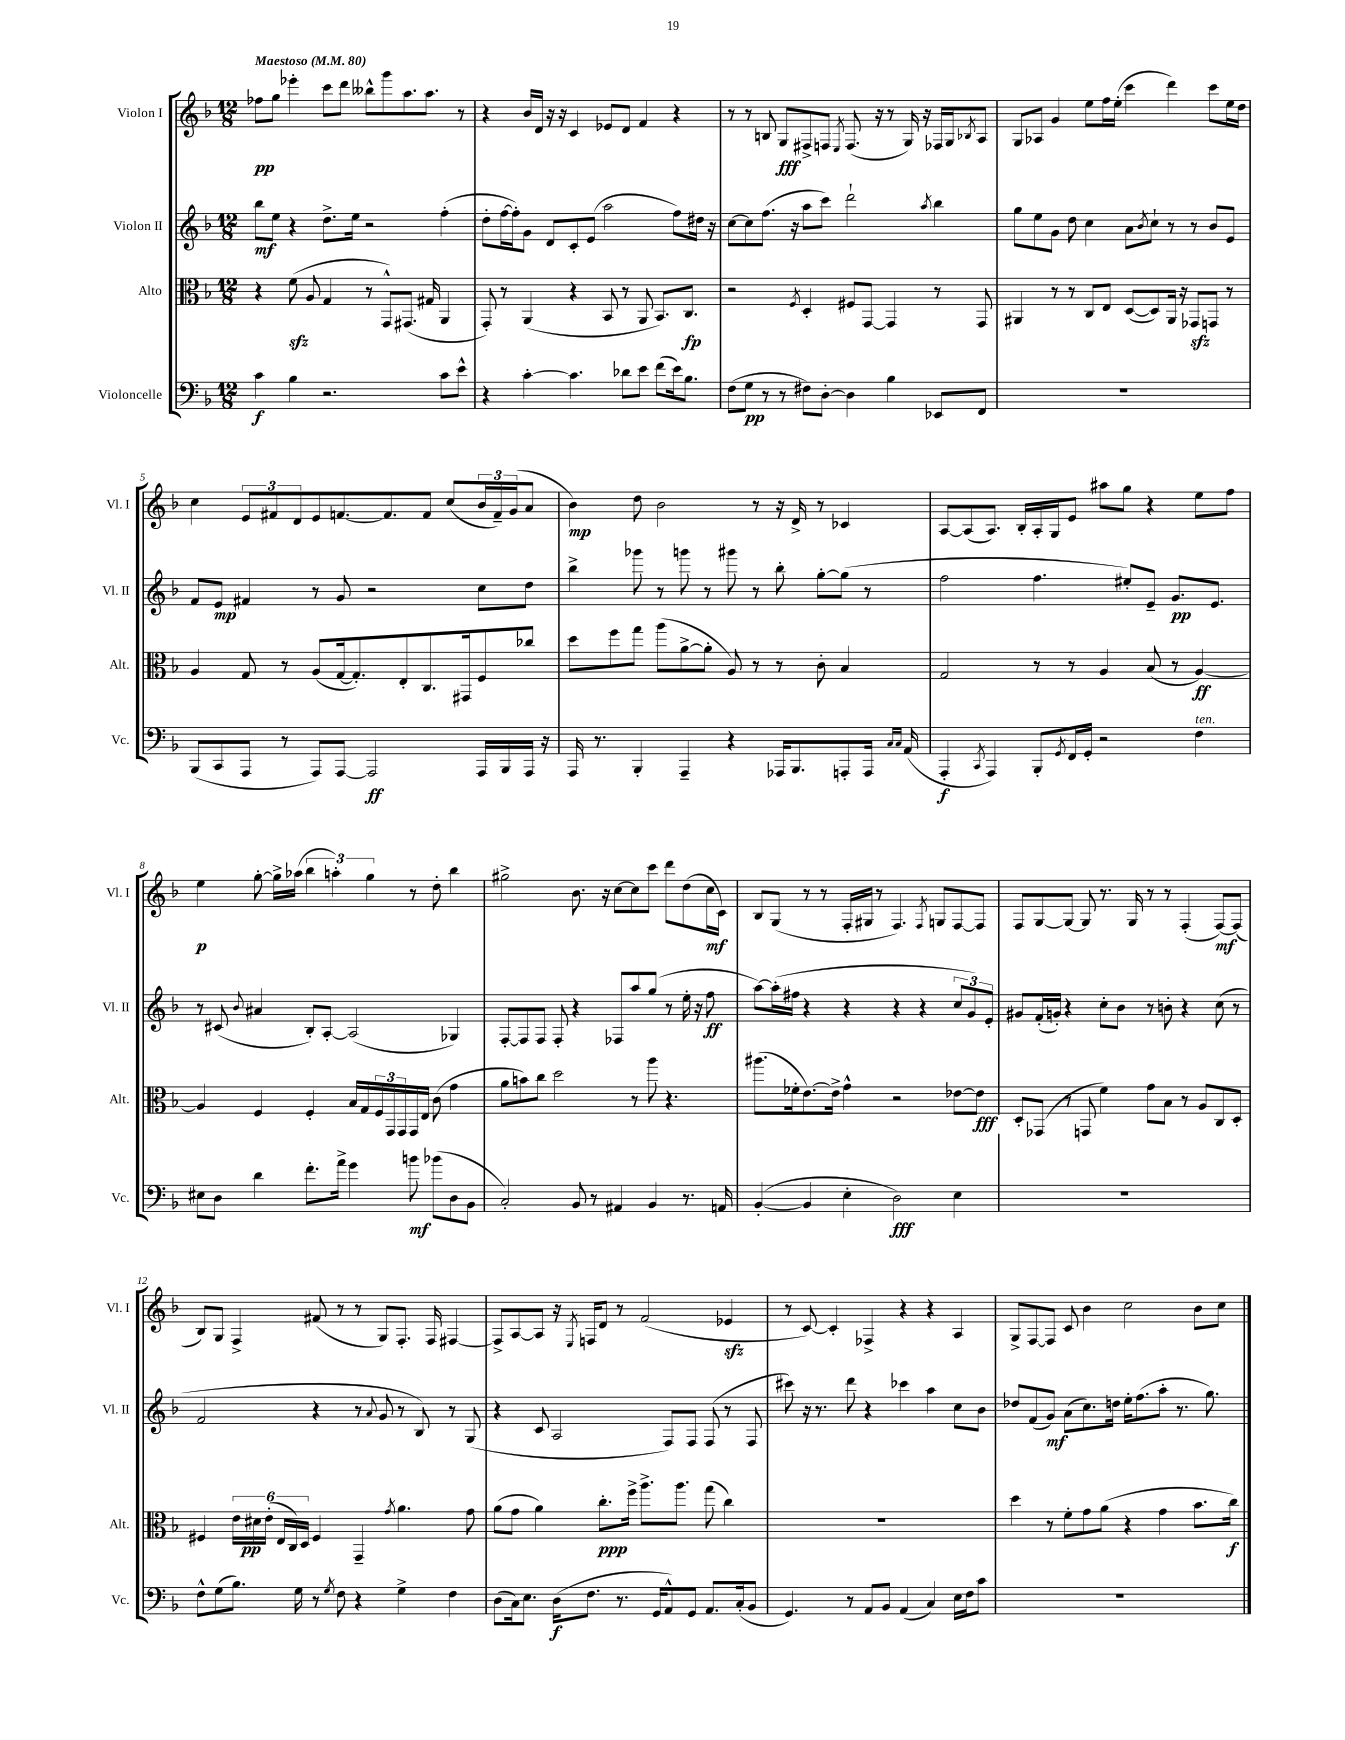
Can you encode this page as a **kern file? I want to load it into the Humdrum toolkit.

**kern	**dynam	**kern	**dynam	**kern	**dynam	**kern	**dynam
*part4	*part4	*part3	*part3	*part2	*part2	*part1	*part1
*staff4	*staff4	*staff3	*staff3	*staff2	*staff2	*staff1	*staff1
*I"Violoncelle	*	*I"Alto	*	*I"Violon II	*	*I"Violon I	*
*I'Vc.	*	*I'Alt.	*	*I'Vl. II	*	*I'Vl. I	*
*clefF4	*	*clefC3	*	*clefG2	*	*clefG2	*
*k[b-]	*	*k[b-]	*	*k[b-]	*	*k[b-]	*
*M12/8	*	*M12/8	*	*M12/8	*	*M12/8	*
*MM80	*	*MM80	*	*MM80	*	*MM80	*
=1	=1	=1	=1	=1	=1	=1	=1
!	!	!	!	!	!	!LO:TX:a:B:t=Maestoso	!
4c\	f	4r	.	8bb-\L	mf	8ff-X\L	pp
.	.	.	.	8ee\J	.	8gg\J	.
4B-\	.	(8fzz\	.	4r	.	4eee-X'\	.
.	.	8A/	.	.	.	.	.
2.r	.	4G/	.	8.dd^\L	.	8ccc\L	.
.	.	.	.	.	.	8ddd\J	.
.	.	.	.	16ee\Jk	.	.	.
.	.	8r	.	2r	.	8bb--X^^\L	.
.	.	8GG^^/L)	.	.	.	8ggg\	.
.	.	(8.GG#X/J	.	.	.	8.aa\	.
.	.	16G#X/	.	.	.	8.aa\J	.
8c\L	.	4AA/	.	(4ff'\	.	.	.
8e^^\J	.	.	.	.	.	8r	.
=2	=2	=2	=2	=2	=2	=2	=2
4r	.	8GG'/)	.	8dd'\L	.	4r	.
.	.	8r	.	[16ff\L	.	.	.
.	.	.	.	16ff'\J])	.	.	.
[4c'\	.	(4AA/	.	8g\J	.	16b-/LL	.
.	.	.	.	.	.	16d/JJ	.
.	.	.	.	8d/L	.	16r	.
.	.	.	.	.	.	16r	.
4.c\]	.	4r	.	8c'/	.	4c/	.
.	.	.	.	(8e/J	.	.	.
.	.	8BB-/	.	2aa\	.	8e-X/L	.
8d-X\L	.	8r	.	.	.	8d/J	.
8e\J	.	8AA/	.	.	.	4f/	.
(8f\L	.	8.BB-/L)	.	.	.	.	.
16e\k)	.	.	.	8ff\L)	.	4r	.
8.B-\J	.	8.C/J	fp	.	.	.	.
.	.	.	.	16dd#X\Jk	.	.	.
.	.	.	.	16r	.	.	.
=3	=3	=3	=3	=3	=3	=3	=3
(8F\L	.	2r	.	[8cc\L	.	8r	.
8G\J	pp	.	.	8cc\]	.	8r	.
8r	.	.	.	(8.ff\J	.	8Bn/	.
8r	.	.	.	.	.	8G/L	fff
.	.	.	.	16r	.	.	.
.	.	8qF/	.	.	.	.	.
8F#X\L)	.	4D'/	.	8aa\L	.	8F#X^/	.
[8D'\J	.	.	.	8ccc\J)	.	8Fn/J	.
.	.	.	.	.	.	8qE/	.
4D\]	.	8F#X/L	.	2ddd`\	.	(8.F/	.
.	.	[8GG/J	.	.	.	.	.
.	.	.	.	.	.	16r	.
4B-\	.	4GG/]	.	.	.	8r	.
.	.	.	.	.	.	16G/)	.
.	.	.	.	.	.	16r	.
.	.	.	.	8qaa/	.	.	.
8EE-X/L	.	8r	.	4bb-\	.	16F-X/LL	.
.	.	.	.	.	.	16G/J	.
.	.	.	.	.	.	8qB-X/	.
8FF/J	.	8GG/	.	.	.	8A/J	.
=4	=4	=4	=4	=4	=4	=4	=4
1.r	.	4AA#X/	.	8gg\L	.	8G/L	.
.	.	.	.	8ee\	.	8A-X/J	.
.	.	8r	.	8g\J	.	4g/	.
.	.	8r	.	8dd\	.	.	.
.	.	8C/L	.	4cc\	.	8ee\L	.
.	.	8E/J	.	.	.	16ff\L	.
.	.	.	.	.	.	(16ee'\JJ	.
.	.	([8D/L	.	8a\L	.	4ccc\	.
.	.	.	.	8qb-/	.	.	.
.	.	8D/])	.	8cc`\J	.	.	.
.	.	16AA#/Jk	.	8r	.	4ddd\)	.
.	.	16r	.	.	.	.	.
.	.	8GG-Xzz/L	.	8r	.	.	.
.	.	8GGn/J	.	8b-/L	.	8ccc\L	.
.	.	8r	.	8e/J	.	16ee\L	.
.	.	.	.	.	.	16dd\JJ	.
!!LO:LB:g=z
=5	=5	=5	=5	=5	=5	=5	=5
(8BBB-/L	.	4A/	.	8f/L	.	4cc\	.
8CC/	.	.	.	8e/J	mp	.	.
8AAA/J	.	8G/	.	4f#X/	.	12e/L	.
.	.	.	.	.	.	12f#X/	.
8r	.	8r	.	.	.	.	.
.	.	.	.	.	.	12d/	.
8AAA/L)	.	(8A/L	.	8r	.	8e/	.
[8AAA/J	.	[16G/k	.	8g/	.	[8.fn/	.
.	.	8.G'/])	.	.	.	.	.
2AAA/]	ff	.	.	2r	.	.	.
.	.	.	.	.	.	8.f/]	.
.	.	8E'/	.	.	.	.	.
.	.	8.C/	.	.	.	8f/J	.
.	.	.	.	.	.	(8cc/L	.
.	.	16GG#X/k	.	.	.	.	.
16AAA/LL	.	8F/	.	8cc\L	.	24b-/L	.
.	.	.	.	.	.	24f~/)	.
16BBB-/	.	.	.	.	.	.	.
.	.	.	.	.	.	(24g/J	.
16AAA/JJ	.	8cc-X/J	.	8dd\J	.	8a/J	.
16r	.	.	.	.	.	.	.
=6	=6	=6	=6	=6	=6	=6	=6
16AAA/	.	8dd\L	.	4bb-^\	.	4b-\)	mp
8.r	.	.	.	.	.	.	.
.	.	8ff\	.	.	.	.	.
4BBB-'/	.	8gg\J	.	8ggg-X\	.	8dd\	.
.	.	(8aa\L	.	8r	.	2b-\	.
4AAA~/	.	[8a^\	.	8gggn\	.	.	.
.	.	8a'\J]	.	8r	.	.	.
4r	.	8A/)	.	8ggg#X\	.	.	.
.	.	8r	.	8r	.	8r	.
16AAA-X/KL	.	8r	.	8bb-'\	.	16r	.
8.BBB-/	.	.	.	.	.	16d^/	.
.	.	8c'\	.	[8gg'\L	.	8r	.
8AAAn'/	.	4B-/	.	(8gg\J]	.	4c-X/	.
16AAA/Jk	.	.	.	8r	.	.	.
16qqC/LL	.	.	.	.	.	.	.
16qqC/JJ	.	.	.	.	.	.	.
(16AA/	.	.	.	.	.	.	.
=7	=7	=7	=7	=7	=7	=7	=7
4AAA'/	f	2G/	.	2ff\	.	[8A/L	.
.	.	.	.	.	.	(8A/]	.
8qCC/	.	.	.	.	.	.	.
4AAA/)	.	.	.	.	.	8.A/J)	.
.	.	.	.	.	.	16B-'/LL	.
8BBB-'/L	.	8r	.	4.ff\	.	16A'/	.
.	.	.	.	.	.	16G/J	.
8qGG/	.	.	.	.	.	.	.
16FF/L	.	8r	.	.	.	8e/J	.
16GG'/JJ	.	.	.	.	.	.	.
2r	.	4A/	.	.	.	8aa#X\L	.
.	.	.	.	8ee#X'/L)	.	8gg\J	.
.	.	(8B-/	.	8e~/J	.	4r	.
.	.	8r	.	8.g/L	pp	.	.
!LO:TX:a:i:t=ten.	!	!	!	!	!	!	!
4F\	.	[4A/)	ff	.	.	8ee\L	.
.	.	.	.	8.e/J	.	.	.
.	.	.	.	.	.	8ff\J	.
!!LO:LB:g=z
=8	=8	=8	=8	=8	=8	=8	=8
8E#X\L	.	4A/]	.	8r	.	4ee\	p
8D\J	.	.	.	(8c#X/	.	.	.
.	.	.	.	8qqb-/	.	.	.
4d\	.	4F/	.	4a#X/	.	[8gg'\	.
.	.	.	.	.	.	16gg^\LL]	.
.	.	.	.	.	.	(16aa-X\JJ	.
8.f'\L	.	4F'/	.	8B-'/L)	.	6bb-\	.
.	.	.	.	[8A'/J	.	.	.
.	.	.	.	.	.	6aan'\)	.
16a^\Jk	.	.	.	.	.	.	.
4g\	.	16B-/LL	.	(2A/]	.	.	.
.	.	16G/	.	.	.	.	.
.	.	.	.	.	.	6gg\	.
.	.	24F/	.	.	.	.	.
.	.	24GG/	.	.	.	.	.
.	.	24GG/	.	.	.	.	.
8bn\	mf	16GG/	.	.	.	8r	.
.	.	16E/JJ	.	.	.	.	.
(8b-X\L	.	(8c\	.	.	.	8dd'\	.
8D\	.	4g\	.	4G-X/)	.	4bb-\	.
8BB-\J	.	.	.	.	.	.	.
=9	=9	=9	=9	=9	=9	=9	=9
2C'/)	.	8a\L	.	[8F'/L	.	2gg#X^\	.
.	.	8bn\)	.	8F/]	.	.	.
.	.	8cc\J	.	8F/J	.	.	.
.	.	2dd\	.	8F'/	.	.	.
8BB-/	.	.	.	4r	.	8.b-\	.
8r	.	.	.	.	.	.	.
.	.	.	.	.	.	16r	.
4AA#X/	.	.	.	8F-X/L	.	[8cc\L	.
.	.	8r	.	8aa/	.	8cc\]	.
4BB-/	.	8aa\	.	(8gg/J	.	8ccc\J	.
.	.	4.r	.	8r	.	8ddd\L	.
8.r	.	.	.	16ee'\	.	(8dd\	.
.	.	.	.	16r	.	.	.
.	.	.	.	8ff\	ff	16cc\L	mf
16AAn/	.	.	.	.	.	16c\JJ)	.
=10	=10	=10	=10	=10	=10	=10	=10
([4BB-'/	.	(8.aa#X\L	.	[8aa\L)	.	8B-/L	.
.	.	.	.	(16aa'\L]	.	(8G/J	.
.	.	16f-X'\k	.	16ff#X\JJ	.	.	.
4BB-/]	.	[8.e\)	.	4r	.	8r	.
.	.	.	.	.	.	8r	.
.	.	16e^\Jk]	.	.	.	.	.
4E'\	.	4g^^\	.	4r	.	16F'/LL	.
.	.	.	.	.	.	16G#X/JJ	.
.	.	.	.	.	.	8r	.
2D\)	fff	2r	.	4r	.	4.F/)	.
.	.	.	.	4r	.	.	.
.	.	.	.	.	.	8qF/	.
.	.	.	.	.	.	8Gn/L	.
4E\	.	[8e-X\L	.	12cc/L	.	[8F/	.
.	.	.	.	12g/)	.	.	.
.	.	8e-\J]	fff	.	.	8F/J]	.
.	.	.	.	12e'/J	.	.	.
=11	=11	=11	=11	=11	=11	=11	=11
1.r	.	8D'/L	.	8g#X/L	.	8F/L	.
.	.	(8GG-X/J	.	(16f'/L	.	[8G/	.
.	.	.	.	16gn'/JJ)	.	.	.
.	.	8r	.	4r	.	8G/J_	.
.	.	8GGn/	.	.	.	8G/]	.
.	.	4f\)	.	8cc'\L	.	8.r	.
.	.	.	.	8b-\J	.	.	.
.	.	.	.	.	.	16G/	.
.	.	8g\L	.	8r	.	8r	.
.	.	8B-\J	.	8bn'\	.	8r	.
.	.	8r	.	4r	.	(4F'/	.
.	.	8A/L	.	.	.	.	.
.	.	8C/	.	(8cc\	.	[8F/L)	mf
.	.	8D'/J	.	8r	.	(8F/J]	.
!!LO:LB:g=z
=12	=12	=12	=12	=12	=12	=12	=12
8F^^\L	.	4F#X/	.	2f/	.	8B-/L)	.
(8G\	.	.	.	.	.	8G/J	.
8.B-\J)	.	24e\LL	.	.	.	4F^/	.
.	.	24d#X\	pp	.	.	.	.
.	.	(24e'\JJ	.	.	.	.	.
.	.	24E/LL	.	.	.	.	.
.	.	24C/)	.	.	.	.	.
16G\	.	.	.	.	.	.	.
.	.	24D/JJ	.	.	.	.	.
8r	.	4F#/	.	4r	.	(8f#X/	.
8qG/	.	.	.	.	.	.	.
8F\	.	.	.	.	.	8r	.
4r	.	4GG~/	.	8r	.	8r	.
.	.	.	.	8qqa/	.	.	.
.	.	.	.	8g/	.	8G/L)	.
.	.	8qg/	.	.	.	.	.
4G^\	.	4.a\	.	8r	.	8.F'/J	.
.	.	.	.	8B-/)	.	.	.
.	.	.	.	.	.	16F/	.
4F\	.	.	.	8r	.	[4F#X/	.
.	.	8g\	.	(8G/	.	.	.
=13	=13	=13	=13	=13	=13	=13	=13
(8D\L	.	(8a\L	.	4r	.	8F#^/L]	.
16C\k)	.	8g\J	.	.	.	[8A/	.
8.E\J	.	.	.	.	.	.	.
.	.	4a\)	.	8c/	.	8A/J]	.
(16D\KL	f	.	.	2A/	.	16r	.
.	.	.	.	.	.	8qE/	.
8.F\J	.	.	.	.	.	16Fn/KL	.
.	.	8.cc'\L	ppp	.	.	8d/J	.
8.r	.	.	.	.	.	8r	.
.	.	16ff^\Jk	.	.	.	.	.
.	.	8.aa^\L	.	.	.	(2f/	.
16GG/KL	.	.	.	.	.	.	.
8AA^^/)	.	.	.	8F/L)	.	.	.
.	.	8.aa\J	.	.	.	.	.
8GG/J	.	.	.	8F/J	.	.	.
8.AA/L	.	(8gg\	.	(8F/	.	.	.
.	.	4cc\)	.	8r	.	4e-Xzz/	.
(16C'/k	.	.	.	.	.	.	.
8BB-/J	.	.	.	8F/	.	.	.
=14	=14	=14	=14	=14	=14	=14	=14
4.GG/)	.	1.r	.	8ccc#X\)	.	8r	.
.	.	.	.	16r	.	[8c/)	.
.	.	.	.	8.r	.	.	.
.	.	.	.	.	.	4c'/]	.
8r	.	.	.	8ddd\	.	.	.
8AA/L	.	.	.	4r	.	4F-X^/	.
8BB-/J	.	.	.	.	.	.	.
(4AA/	.	.	.	4ccc-X\	.	4r	.
4C/)	.	.	.	4aa\	.	4r	.
16E\LL	.	.	.	8cc\L	.	4A/	.
16F\J	.	.	.	.	.	.	.
8c\J	.	.	.	8b-\J	.	.	.
=15	=15	=15	=15	=15	=15	=15	=15
1.r	.	4dd\	.	8dd-X/L	.	8G^/L	.
.	.	.	.	(8f/	.	[8F/	.
.	.	8r	.	8g/J)	mf	8F/J]	.
.	.	8f'\L	.	(8a\L	.	8c/	.
.	.	8g\	.	8.cc\)	.	4b-\	.
.	.	(8a\J	.	.	.	.	.
.	.	.	.	16ddn\Jk	.	.	.
.	.	4r	.	16ee'\KL	.	2cc\	.
.	.	.	.	(8.ff\	.	.	.
.	.	4g\	.	8aa'\J	.	.	.
.	.	.	.	8.r	.	.	.
.	.	8.b-\L	.	.	.	8b-\L	.
.	.	.	.	8.gg\)	.	.	.
.	.	.	.	.	.	8cc\J	.
.	.	16cc\Jk)	f	.	.	.	.
==	==	==	==	==	==	==	==
*-	*-	*-	*-	*-	*-	*-	*-
